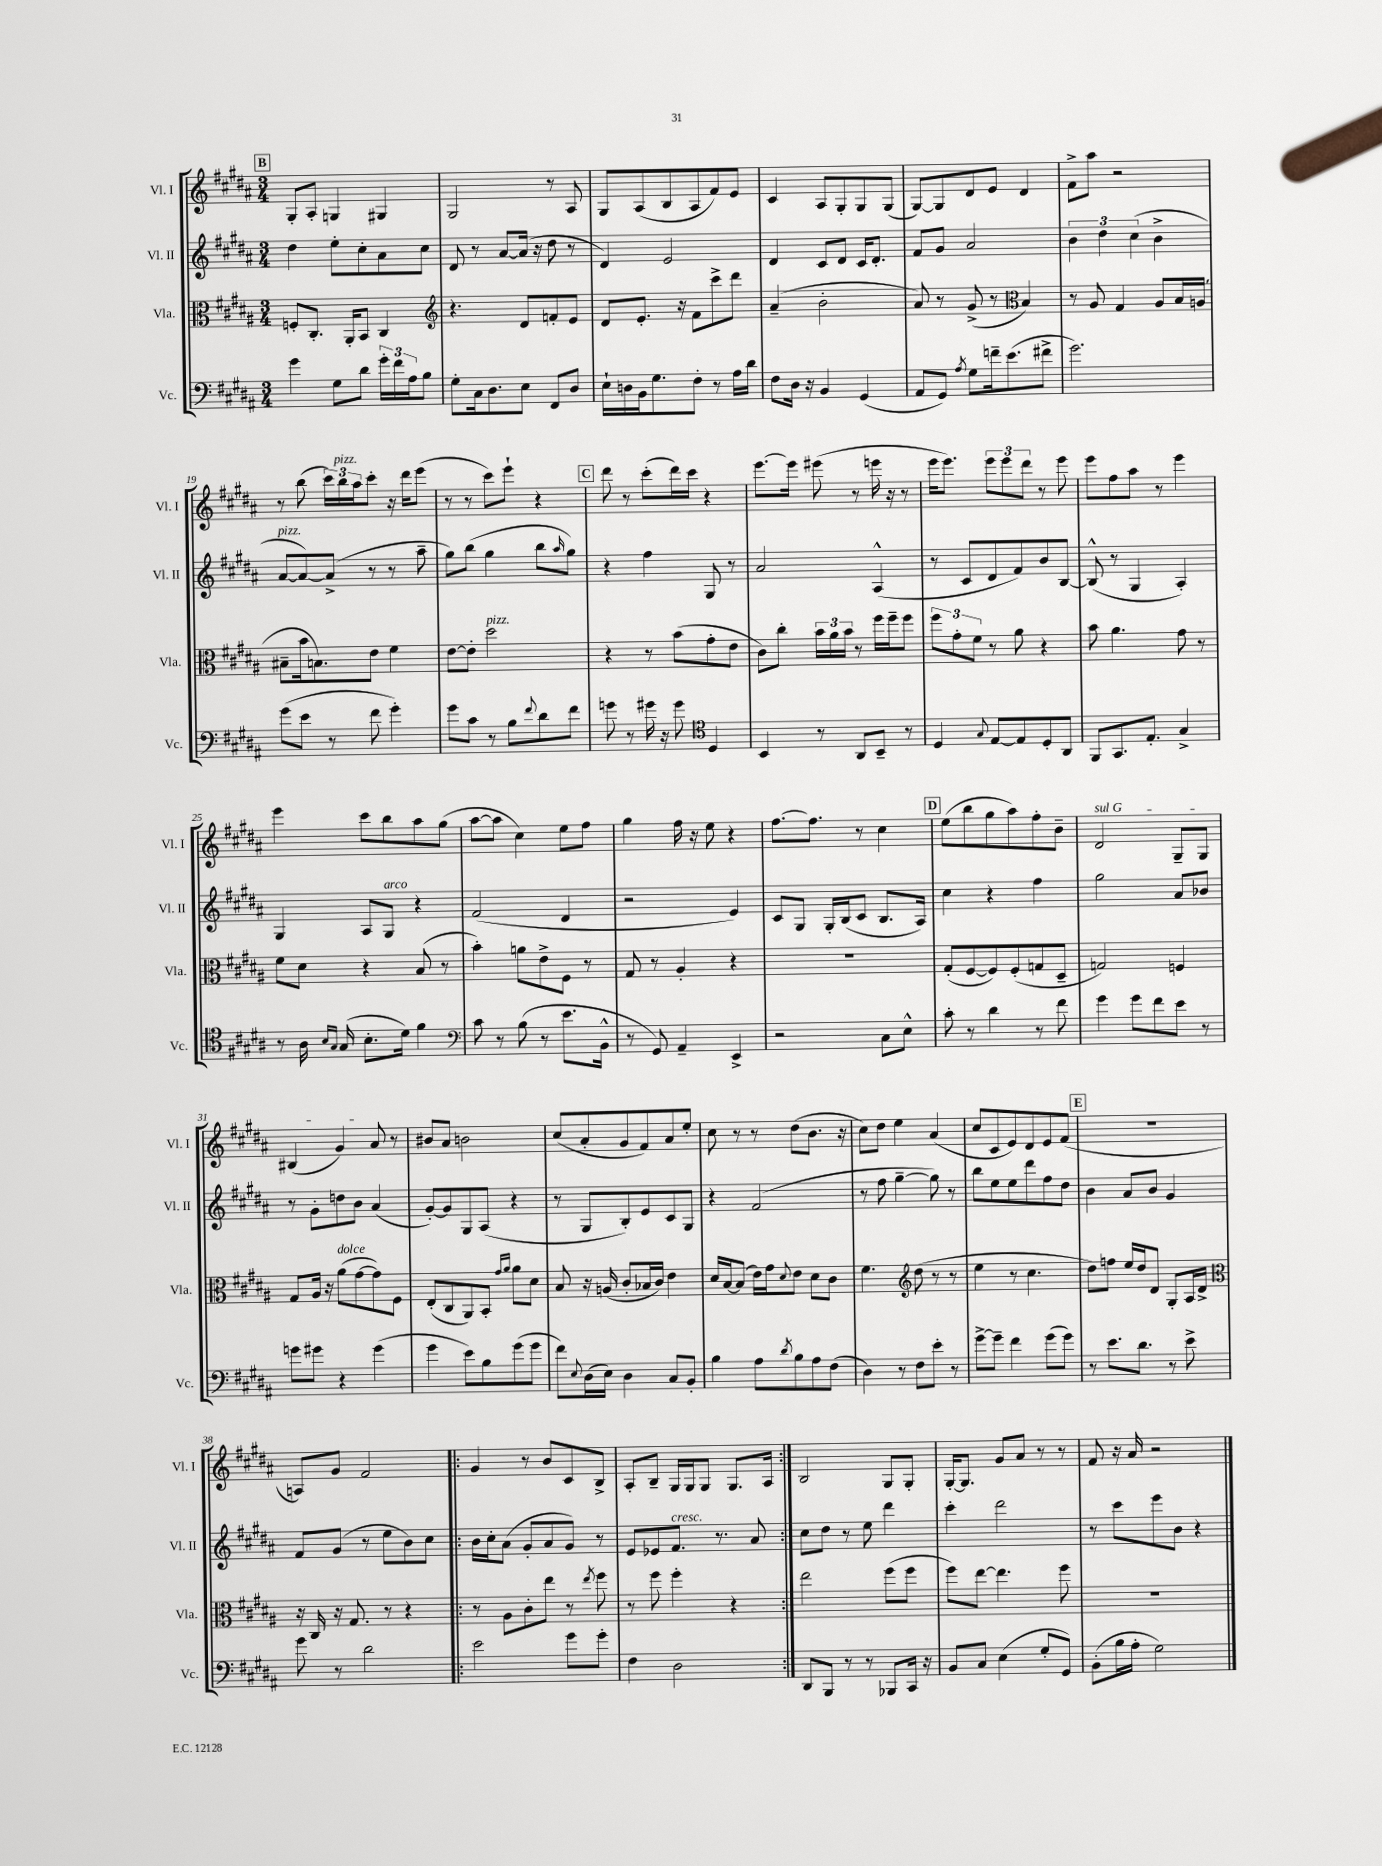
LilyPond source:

<<
\new StaffGroup <<
\new Staff = "s0" \with { instrumentName = "Vl. I" shortInstrumentName = "Vl. I" } {
    \clef treble \key b \major \numericTimeSignature \time 3/4
    \mark \markup { \box "B" } gis8-. ais8-. g4 gis4 |
    gis2 r8 ais8 |
    gis8 ais8( b8 ais8 fis'8) e'8 |
    cis'4 ais8 gis8-. gis8 gis8( |
    gis8~) gis8 dis'8 e'8 dis'4 |
    fis'8-> ais''8 r2 |
    r8 b''8( \tuplet 3/2 { cis'''16) b''16^\markup { \italic "pizz." } ais''16 } cis'''8-. r16 dis'''16 e'''8( |
    r8 r8 cis'''8) e'''8-! r4 |
    \mark \markup { \box "C" } dis'''8 r8 cis'''8-.( dis'''16) cis'''16 r4 |
    e'''8.~ e'''16 eis'''8( r8 e'''16 r16 r8 |
    e'''16 e'''8.) \tuplet 3/2 { e'''8 e'''8 dis'''8 } r8 e'''8 |
    e'''8 fis''8 ais''8 r8 e'''4 |
    e'''4 cis'''8 b''8 ais''8 gis''8( |
    ais''8~ ais''8 cis''4) e''8 fis''8 |
    gis''4 fis''16 r16 e''8 r4 |
    fis''8.~ fis''8. r8 cis''4 |
    \mark \markup { \box "D" } e''8( b''8 gis''8 ais''8) fis''8-. b'8-- |
    \once \override TextSpanner.bound-details.left.text = \markup { \italic "sul G" } dis'2\startTextSpan gis8-- gis8 |
    bis4( gis'4) ais'8\stopTextSpan r8 |
    bis'8 ais'8 b'2 |
    cis''8( ais'8-. gis'8 fis'8) ais'8 e''8-. |
    cis''8 r8 r8 dis''8( b'8. r16 |
    cis''8) dis''8 e''4 ais'4( |
    cis''8 cis'8 e'8) dis'8 e'8 fis'8( |
    \mark \markup { \box "E" } R2. |
    a8) gis'8 fis'2 |
    \repeat volta 2 { gis'4 r8 b'8 cis'8 b8-> |
    ais8-. b8-- gis16 gis16 gis8 gis8. ais16 | }
    b2 gis8 gis8-. |
    gis16~-. gis8. gis'8 ais'8 r8 r8 |
    fis'8 r16 ais'16 r2 \bar "|." |
}
\new Staff = "s1" \with { instrumentName = "Vl. II" shortInstrumentName = "Vl. II" } {
    \clef treble \key b \major \numericTimeSignature \time 3/4
    \mark \markup { \box "B" } dis''4 e''8-. cis''8-. ais'8 cis''8 |
    dis'8 r8 ais'8~ ais'16( r16 dis''8 r8 |
    dis'4) e'2 |
    dis'4 cis'8 dis'8 cis'16 dis'8.-. |
    fis'8 gis'8 ais'2 |
    \tuplet 3/2 { b'4 dis''4 cis''4( } b'4-> |
    ais'8~^\markup { \italic "pizz." } ais'8~) ais'8->( r8 r8 ais''8-- |
    gis''8) b''8( gis''4 b''8 \grace { ais''16 } gis''8) |
    \mark \markup { \box "C" } r4 fis''4 gis8 r8 |
    ais'2 ais4-^( |
    r8 cis'8 dis'8 fis'8) b'8 b8~ |
    b8-^( r8 gis4 ais4-.) |
    gis4 ais8 gis8^\markup { \italic "arco" } r4 |
    fis'2( dis'4 |
    r2 e'4) |
    cis'8 gis8 gis16-. b16( cis'8 b8. ais16) |
    \mark \markup { \box "D" } cis''4 r4 fis''4 |
    gis''2 ais'8 bes'8 |
    r8 gis'8-. d''8 b'8 ais'4( |
    gis'8~-.) gis'8 gis8 ais8( r4 |
    r8 gis8 b8-.) e'8 cis'8 gis8 |
    r4 fis'2( |
    r8 fis''8 gis''4~-- gis''8) r8 |
    b''8 e''8 e''8 dis'''8 fis''8 dis''8 |
    \mark \markup { \box "E" } b'4 ais'8 b'8 gis'4 |
    fis'8 gis'8( r8 e''8 b'8) cis''8 |
    \repeat volta 2 { b'16 cis''16-. ais'8( gis'8-. ais'8 gis'8) r8 |
    e'8 ees'8 fis'8.^\markup { \italic "cresc." } r8. ais'8 | }
    cis''8 dis''8 r8 e''8 dis'''4 |
    cis'''4-. dis'''2 |
    r8 cis'''8 e'''8 b'8 r4 \bar "|." |
}
\new Staff = "s2" \with { instrumentName = "Vla." shortInstrumentName = "Vla." } {
    \clef alto \key b \major \numericTimeSignature \time 3/4
    \mark \markup { \box "B" } f8-. cis8.-. ais,16-. b,8 cis4 |
    \clef treble r4. dis'8 f'8-. e'8 |
    dis'8 e'8.-. r16 fis'8 cis'''8-> dis'''8 |
    ais'4--( b'2-. |
    ais'8) r8 gis'8->( r8 \clef alto b4) |
    r8 ais8 gis4 ais8 b16 a16( |
    bis8-- b'16 b8.) e'8 fis'4 |
    e'8~ e'8-. dis''2^\markup { \italic "pizz." } |
    \mark \markup { \box "C" } r4 r8 b'8( gis'8-. e'8 |
    cis'8) cis''8-. \tuplet 3/2 { b'16 ais'16 b'16 } r8 fis''16 fis''16-- fis''8 |
    \tuplet 3/2 { fis''8 gis'8-. fis'8 } r8 ais'8 r4 |
    b'8 ais'4. gis'8 r8 |
    fis'8 dis'8 r4 b8( r8 |
    b'4-.) a'8 e'8-> fis8 r8 |
    gis8 r8 ais4-. r4 |
    R2. |
    \mark \markup { \box "D" } gis8-.( fis8~ fis8) fis8-.( g8 dis8-- |
    g2) f4 |
    gis8 ais16 r16 ais'8^\markup { \italic "dolce" }( gis'8~ gis'8) fis8 |
    e8-.( cis8 ais,8) b,8-. \grace { gis'16 ais'16 } ais'8 dis'8 |
    b8 r16 a16( cis'8-. bes16 cis'16) e'4 |
    dis'16 b16~ b8( e'16) gis'16 \appoggiatura { dis'8 } e'8 dis'8 cis'8 |
    fis'4. \clef treble dis''8( r8 r8 |
    e''4 r8 cis''4. |
    \mark \markup { \box "E" } dis''8) f''8 e''16 dis''16 dis'8 gis8-. ais16 dis'16-> |
    \clef alto r16 cis16 r16 gis8. r8 r4 |
    \repeat volta 2 { r8 ais8 cis'8-. e''8 r8 \acciaccatura { e''8 } fis''8 |
    r8 fis''8 fis''4-. r4 | }
    e''2 fis''8( fis''8 |
    fis''8) e''8~ e''4. fis''8 |
    R2. \bar "|." |
}
\new Staff = "s3" \with { instrumentName = "Vc." shortInstrumentName = "Vc." } {
    \clef bass \key b \major \numericTimeSignature \time 3/4
    \mark \markup { \box "B" } gis'4 gis8 dis'8 \tuplet 3/2 { gis'16-. fis'16 ais16 } b8 |
    gis8-. cis16 dis8. e8 fis,8 dis8 |
    e16-! d16 b,16 gis8. fis8-. r8 ais16 dis'16 |
    fis8 dis16 r16 b,4 gis,4( |
    ais,8 gis,8) \acciaccatura { ais8 } gis8 f'16-- e'8.( fis'8-> |
    gis'2.) |
    gis'8( e'8 r8 fis'8 gis'4-.) |
    gis'8 cis'8 r8 b8 \appoggiatura { fis'8 } dis'8 fis'8 |
    \mark \markup { \box "C" } g'8 r8 gis'16 r16 gis'8 \clef tenor dis4 |
    b,4 r8 ais,8 b,8-- r8 |
    dis4 \appoggiatura { gis8 } e8~ e8 dis8-. ais,8 |
    fis,8 gis,8. e8.-. gis4-> |
    r8 ais16 \grace { b16 gis16 } gis16( b8.-. dis'16) fis'4 |
    \clef bass cis'8 r8 b8( r8 e'8. b,16-^ |
    r8 gis,8) ais,4-- e,4-> |
    r2 cis8 e8-^ |
    \mark \markup { \box "D" } cis'8-. r8 dis'4 r8 fis'8 |
    gis'4 gis'8 fis'8 e'8 r8 |
    g'8 gis'8 r4 gis'4( |
    gis'4 e'8) b8 gis'8( gis'8 |
    fis'8) \appoggiatura { e8 } dis16( e16) dis4 cis8 b,8-. |
    b4 ais8 \acciaccatura { dis'8 } b8 ais8 fis8( |
    dis4) r8 fis8 e'8-. r8 |
    gis'8~-> gis'8-- fis'4 gis'8( gis'8) |
    \mark \markup { \box "E" } r8 e'8. dis'8. r8 e'8-> |
    gis'8 r8 dis'2 |
    \repeat volta 2 { e'2 gis'8 gis'8-. |
    fis4 dis2 | }
    dis,8 b,,8 r8 r8 bes,,8 cis,16 r16 |
    b,8 cis8 e4( gis8-. gis,8) |
    b,8-.( b16 ais16-. gis2) \bar "|." |
}
>>
>>
\layout { \context { \Score currentBarNumber = #13 } }
